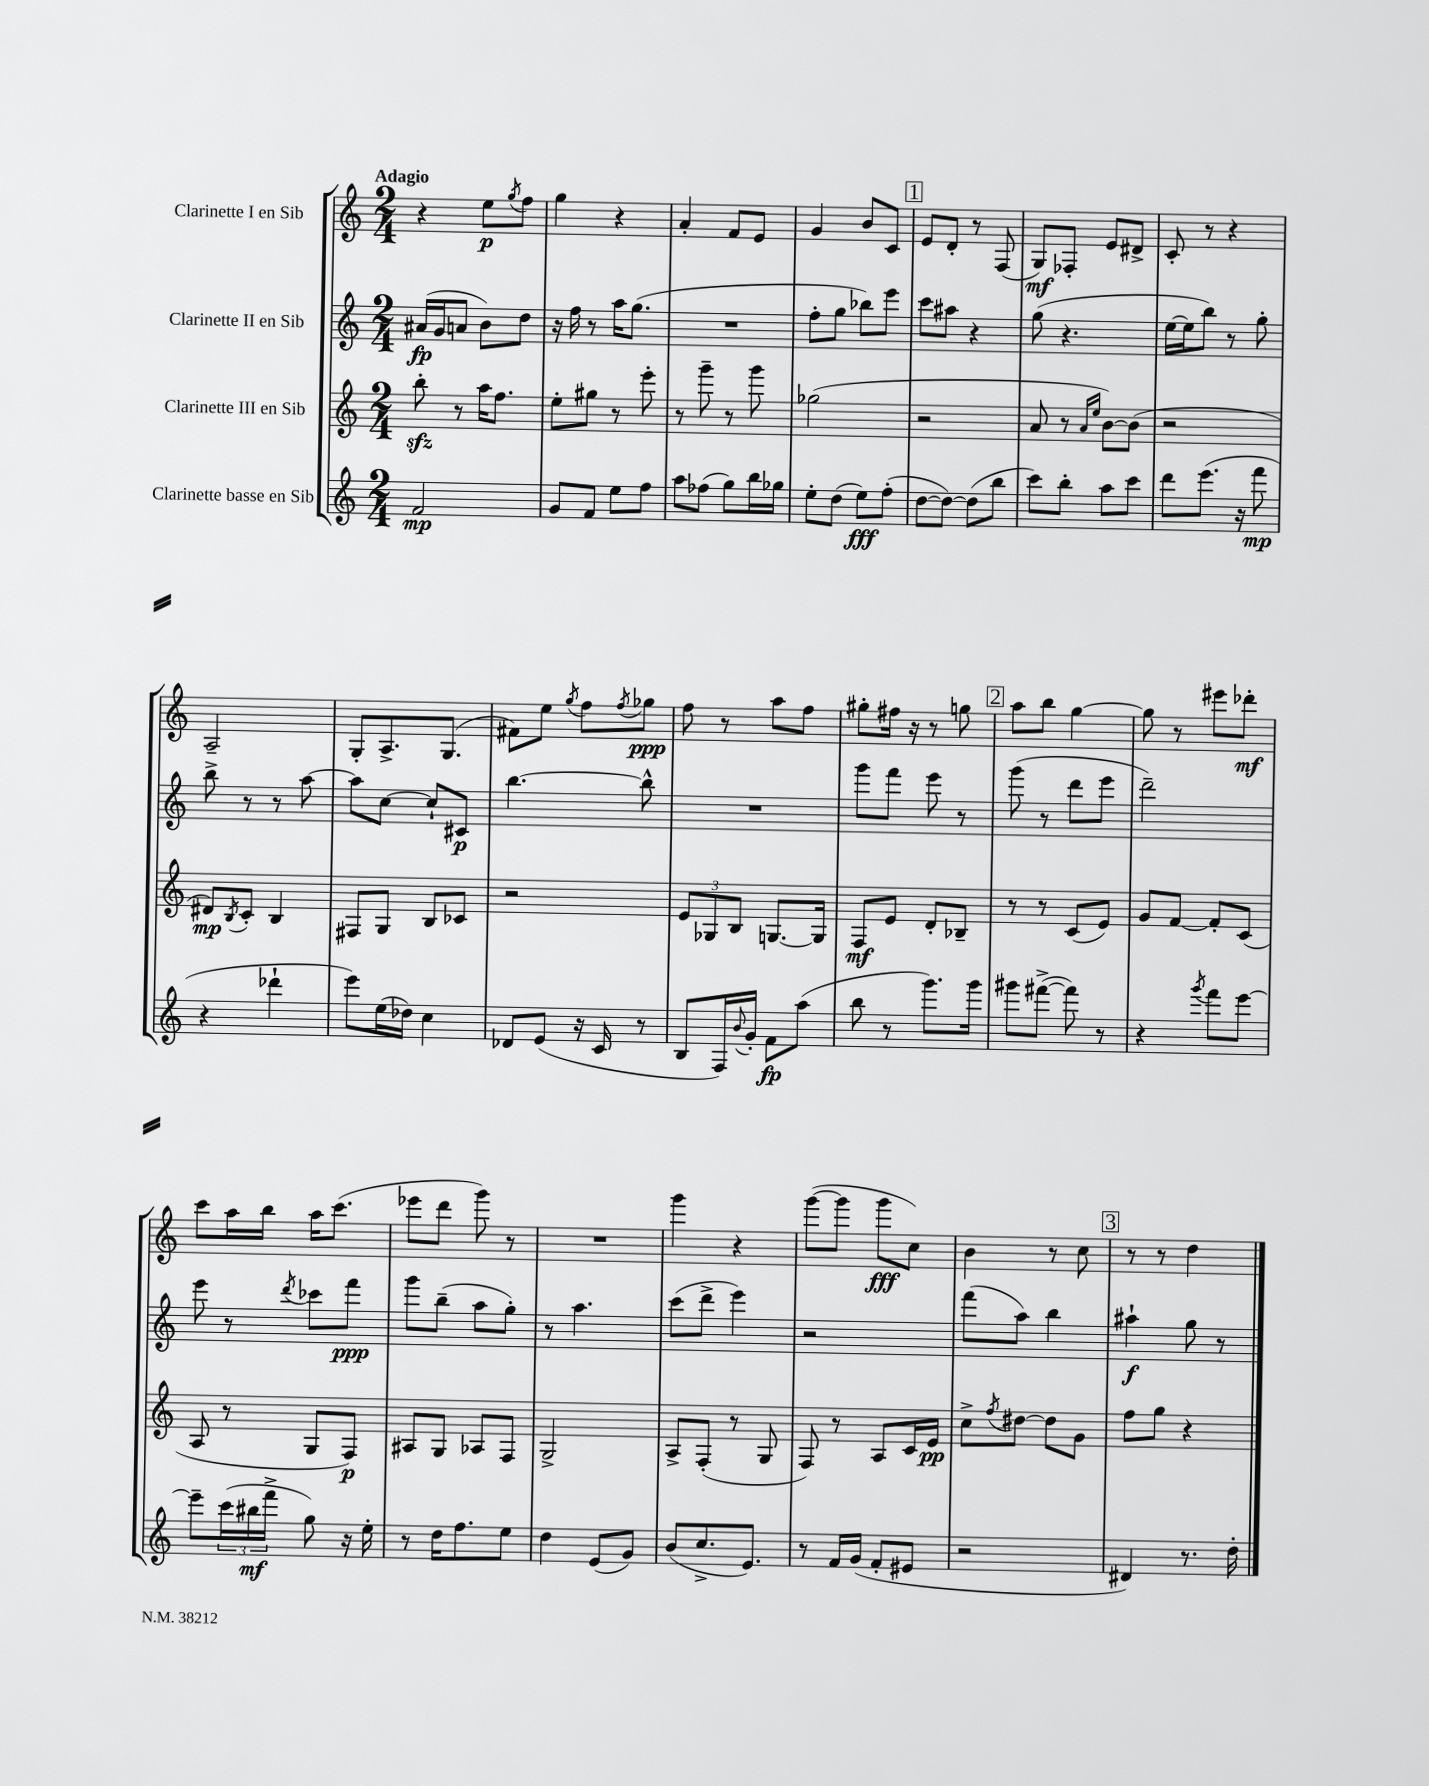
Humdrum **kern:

**kern	**kern	**kern	**kern
*staff4	*staff3	*staff2	*staff1
*clefG2	*clefG2	*clefG2	*clefG2
*k[]	*k[]	*k[]	*k[]
*M2/4	*M2/4	*M2/4	*M2/4
2f/	8bb'\	(16a#/LL	4r
.	.	16g/J	.
.	8r	8a/J	.
.	16aa\LK	8b\L)	8ee\L
.	8.ff\J	.	.
.	.	.	8qgg/
.	.	8dd\J	8ff\J
=	=	=	=
8g/L	8ee'\L	16r	4gg\
.	.	16ff\	.
8f/J	8gg#\J	8r	.
8ee\L	8r	16aa\LK	4r
.	.	(8.gg\J	.
8ff\J	8eee'\	.	.
=	=	=	=
8aa\L	8r	2r	4a'/
(8ff-\J	8ggg~\	.	.
8gg\L)	8r	.	8f/L
16bb\L	8ggg\	.	8e/J
16gg-\JJ	.	.	.
=	=	=	=
8ee'\L	(2gg-\	8ff'\L	4g/
(8dd\J	.	8gg\J	.
8ee\L)	.	8bb-\L)	8b/L
(8ff'\J	.	8eee\J	8c/J
=	=	=	=
[8dd\L	2r	8ccc\L	8e/L
8dd\_J)	.	8aa#\J	8d'/J
(8dd\]L	.	4r	8r
8bb\J	.	.	(8F/
=	=	=	=
8ccc\L)	8a/	(8gg\	8G/L)
8bb'\J	8r	4.r	8F-'/J
.	16qqa/LL	.	.
.	16qqee/JJ	.	.
8aa\L	[8b\L)	.	8e/L
8ccc\J	(8b\]J	.	8d#^/J
=	=	=	=
8ddd\L	2r	[16ee\LL	8c'/
.	.	16ee\]J	.
(8.eee\J	.	8bb\J)	8r
.	.	8r	4r
16r	.	.	.
8fff\	.	8gg'\	.
=	=	=	=
4r	8d#/L)	8bb^\	2A~/
.	8qB/	.	.
.	8c'/J	8r	.
4ddd-`\	4B/	8r	.
.	.	[8aa\	.
=	=	=	=
8eee\L)	8F#/L	8aa\]L	8G'/L
(16ee\L	8G/J	[8cc\J	8.A^/
16dd-\JJ)	.	.	.
4cc\	8B/L	8cc`/]L	.
.	.	.	(8.G/J
.	8c-/J	8c#/J	.
=	=	=	=
8d-/L	2r	[4.bb\	8f#\L)
(8e/J	.	.	8ee\J
.	.	.	8qgg/
16r	.	.	8ff\L
16c/	.	.	.
.	.	.	8qff/
8r	.	8bb^^\]	8gg-\J
=	=	=	=
8B/L	12e/L	2r	8ff\
.	12G-/	.	.
16F/L)	.	.	8r
.	12B/J	.	.
8qqb/	.	.	.
16g'/JJ	.	.	.
8f\L	[8.G/L	.	8aa\L
(8aa\J	.	.	8ff\J
.	16G/]Jk	.	.
=	=	=	=
8bb\	8F/L	8ggg\L	8gg#'\L
8r	8e/J	8fff\J	16ff#\Jk
.	.	.	16r
8.ggg\L)	8d'/L	8eee\	8r
.	8B-~/J	8r	8gg\
16ggg\Jk	.	.	.
=	=	=	=
8ggg#\L	8r	(8ggg\	8aa\L
([8fff#^\J	8r	8r	8bb\J
8fff#\])	(8c/L	8ddd\L	[4gg\
8r	8e/J)	8eee\J	.
=	=	=	=
4r	8g/L	2ddd~\)	8gg\]
.	[8f/J	.	8r
8qggg/	.	.	.
8fff\L	8f'/]L	.	8eee#\L
[8eee\J	(8c/J	.	8ddd-'\J
=	=	=	=
8eee~\]L	8A/	8eee\	8ccc\L
(24ccc\L	8r	8r	16aa\L
24bb#\	.	.	.
.	.	.	16bb\JJ
24fff^\JJ	.	.	.
.	.	8qddd/	.
8gg\)	8G/L	8ccc-\L	16aa\LK
.	.	.	(8.ccc\J
16r	8F/J)	8fff\J	.
16ee'\	.	.	.
=	=	=	=
8r	8A#/L	8ggg\L	8eee-\L
16dd\LK	8G/J	(8bb~\J	8ddd\J
8.ff\	.	.	.
.	8A-/L	8aa\L	8ggg\)
8ee\J	8F/J	8gg'\J)	8r
=	=	=	=
4dd\	2G^/	8r	2r
.	.	4.aa\	.
(8e/L	.	.	.
8g/J)	.	.	.
=	=	=	=
(8b/L	8A^/L	(8ccc\L	4ggg\
8.cc^/	(8F'/J	8ddd^\J	.
.	8r	4eee\)	4r
8.e/J)	.	.	.
.	8G/	.	.
=	=	=	=
8r	8F/)	2r	([8ggg\L
16f/LL	8r	.	8ggg\]J
(16g/JJ	.	.	.
8f'/L	8A/L	.	8ggg\L
8e#/J	16c/L	.	8cc\J)
.	16e/JJ	.	.
=	=	=	=
2r	8cc^\L	(8fff\L	4b\
.	8qff/	.	.
.	[8dd#\J	8aa\J)	.
.	8dd#\]L	4bb\	8r
.	8g\J	.	8cc\
=	=	=	=
4d#/)	8ff\L	4aa#`\	8r
.	8gg\J	.	8r
8.r	4r	8gg\	4dd\
.	.	8r	.
16dd'\	.	.	.
==	==	==	==
*-	*-	*-	*-
